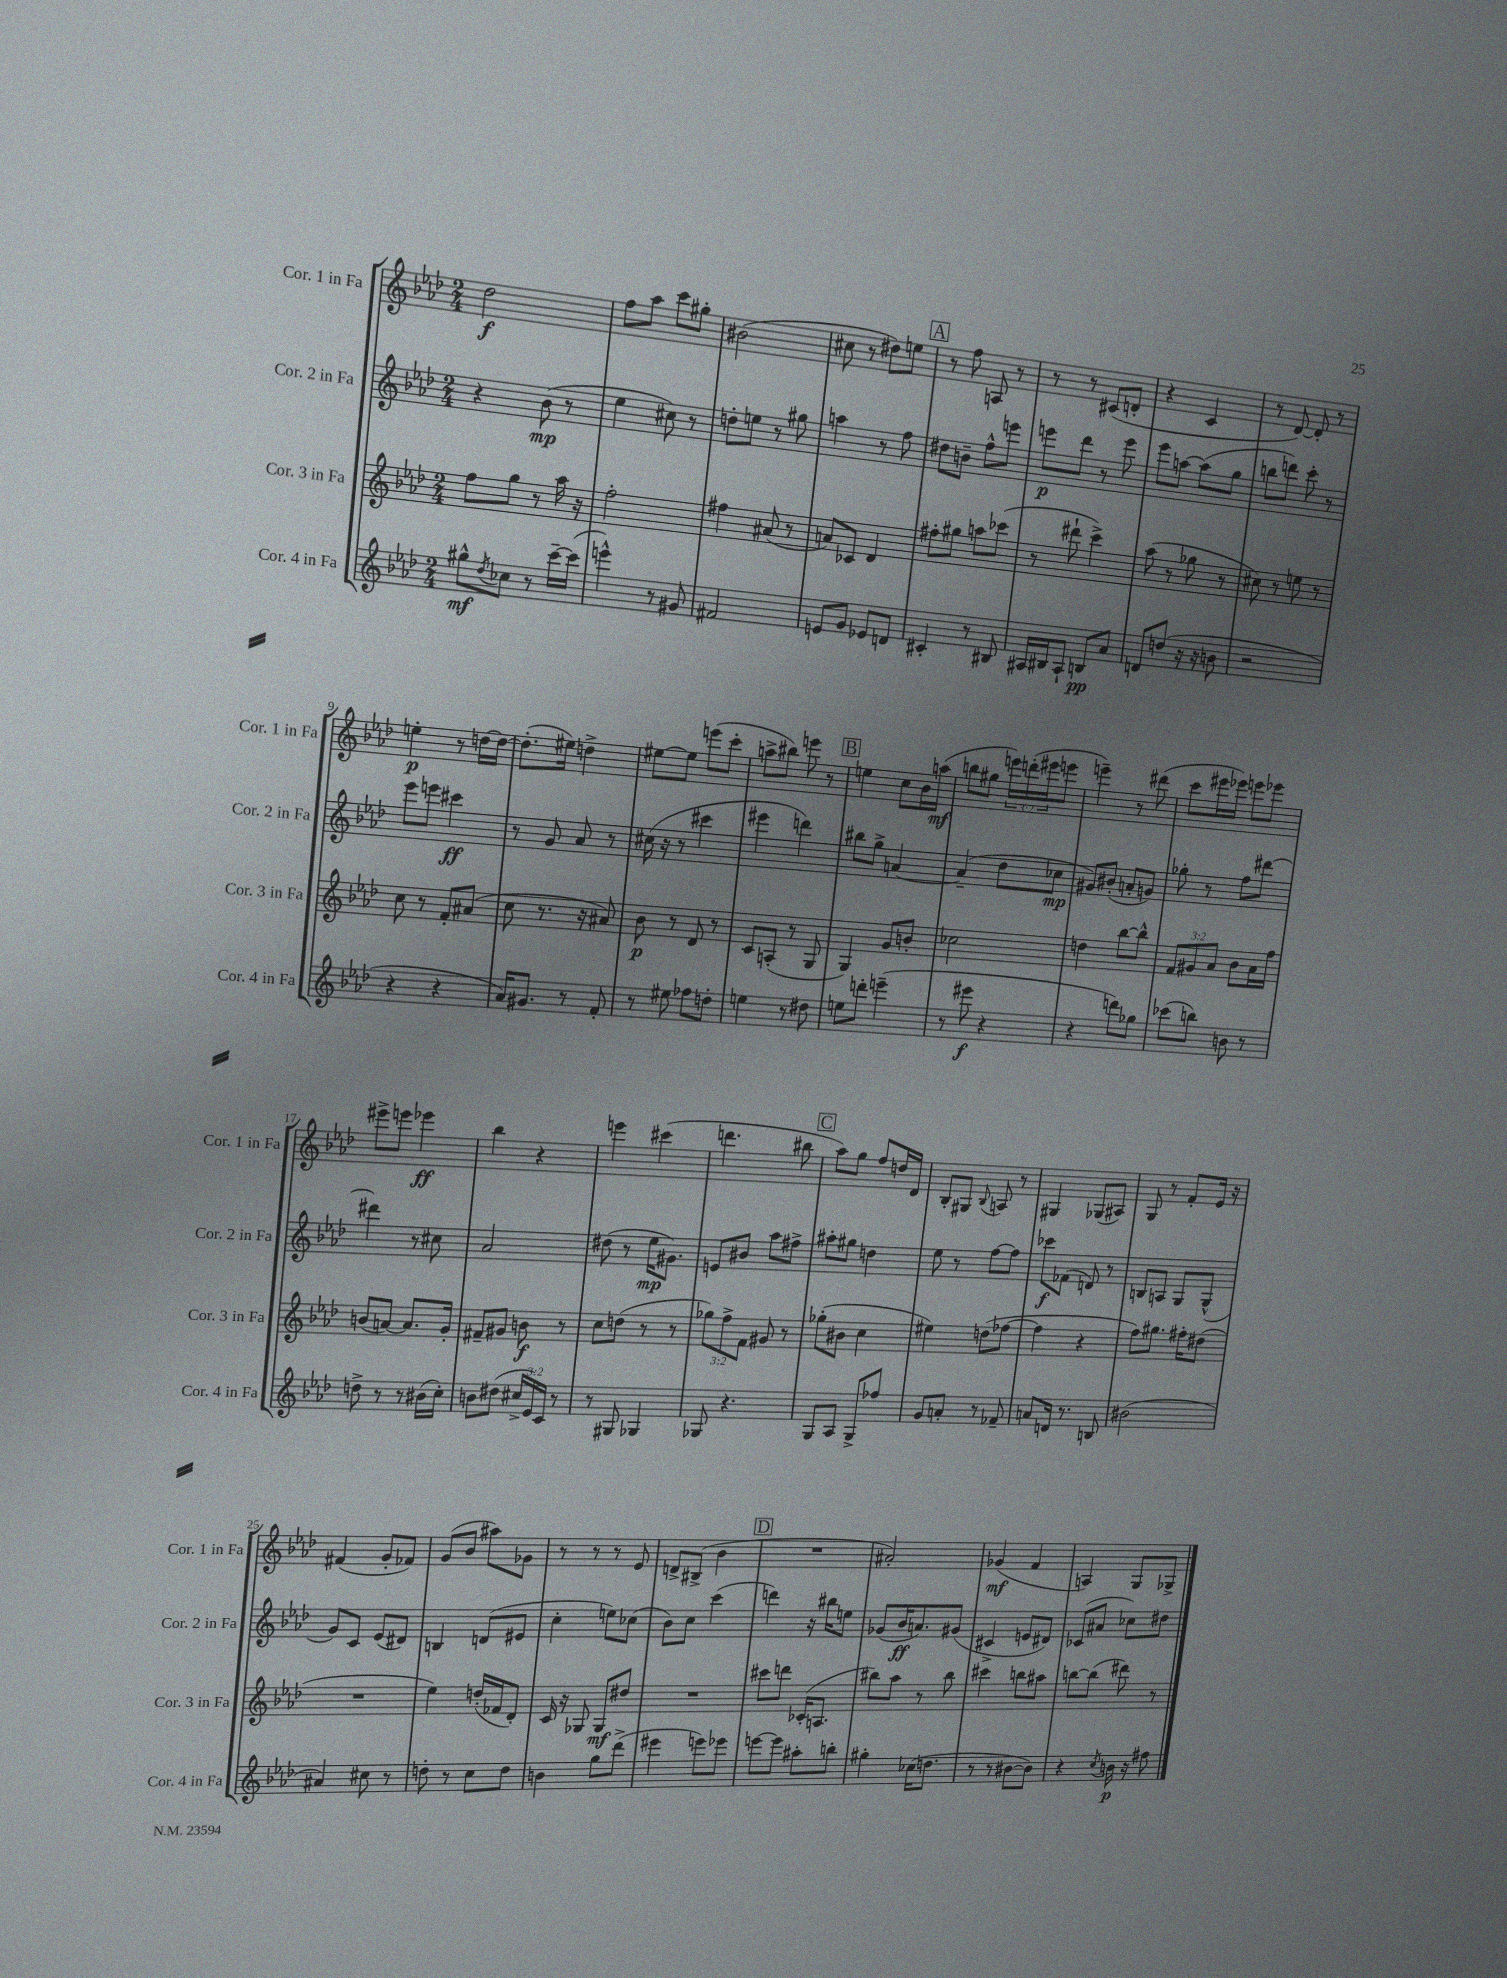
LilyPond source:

<<
\new StaffGroup <<
\new Staff = "s0" \with { instrumentName = "Cor. 1 in Fa" shortInstrumentName = "Cor. 1 in Fa" } {
    \clef treble \key aes \major \numericTimeSignature \time 2/4 \override Staff.TupletNumber.text = #tuplet-number::calc-fraction-text
    des''2\f |
    f''8 aes''8 c'''8 gis''8-. |
    bis'2( |
    cis''8 r8 dis''8) e''8 |
    \mark \markup { \box "A" } r8 f''8 a8 r8 |
    r8 r8 cis'8( d'8-. |
    r4 c'4 |
    r8 des'8~) des'8-. r8 |
    e''4-.\p r8 d''16~ d''16~ |
    d''8.-.( eis''16) d''4-> |
    eis''8~ eis''8 e'''8( c'''8-. |
    a''8-> bis''8) e'''8 r8 |
    \mark \markup { \box "B" } e''4 c''8 bes'16 a''16\mf( |
    b''8 gis''8 \tuplet 3/2 { e'''16) d'''16-.( eis'''16 } e'''8 |
    e'''4--) r8 dis'''8( |
    c'''8 eis'''16 ees'''16) e'''8 ees'''8 |
    eis'''8-> e'''8 ees'''4\ff |
    bes''4 r4 |
    e'''4 cis'''4( |
    d'''4. bis''8 |
    \mark \markup { \box "C" } aes''8) g''8 f''8 d''16 des'16 |
    bes8-. gis8 \appoggiatura { bes8 } a8 r8 |
    gis4 ges8( ais8) |
    g8 r8 f'8-. ees'16 r16 |
    fis'4( g'8-. fes'8) |
    g'8( bes'8 ais''8) ges'8 |
    r8 r8 r8 ees'8 |
    d'8-> bis8->( bes'4 |
    \mark \markup { \box "D" } R2 |
    ais'2-.) |
    ges'4\mf( f'4 |
    a4) g8 ges8-> \bar "|." |
}
\new Staff = "s1" \with { instrumentName = "Cor. 2 in Fa" shortInstrumentName = "Cor. 2 in Fa" } {
    \clef treble \key aes \major \numericTimeSignature \time 2/4
    r4 bes'8\mp( r8 |
    ees''4 cis''8) r8 |
    d''8-. e''8 r8 gis''8 |
    a''4 r8 f''8 |
    \mark \markup { \box "A" } dis''8 b'8-- f''8-^ e'''8 |
    e'''8\p des'''8 r8 e'''8 |
    ees'''8 a''8~ a''8( g''8 |
    b''8 d'''8) c'''8-. r8 |
    ees'''8 e'''8 cis'''4\ff |
    r8 g'8 aes'8 r8 |
    cis''16( r16 r8 cis'''4 |
    eis'''4 d'''4) |
    \mark \markup { \box "B" } bis''8 g''8-> a'4~ |
    a'4--( des''8 ces''8\mp |
    gis'8) bis'8-.( a'8-. g'8) |
    ges''8-. r8 f''8 dis'''8~ |
    dis'''4 r8 cis''8 |
    aes'2 |
    dis''8( r8 ees''16\mp gis'8.) |
    e'8 bis'8 aes''8 fis''8-> |
    \mark \markup { \box "C" } ais''8-. gis''8 d''4 |
    ees''8 r8 f''8~ f''8 |
    ces'''8\f fes'8( d'8) r8 |
    b8 a8 g8 g8-^( |
    g'8) c'8 ees'8( dis'8) |
    b4 d'8( eis'8 |
    c''4-. e''8) ces''8( |
    bes'8) c''8 c'''4( |
    \mark \markup { \box "D" } d'''4) r16 bis''16 e''8 |
    ges'8( bes'16\ff a'8.) gis'8( |
    cis'4-> e'8 dis'8) |
    ces'8( ais'8 ces''8) dis''8 \bar "|." |
}
\new Staff = "s2" \with { instrumentName = "Cor. 3 in Fa" shortInstrumentName = "Cor. 3 in Fa" } {
    \clef treble \key aes \major \numericTimeSignature \time 2/4 \override Staff.TupletNumber.text = #tuplet-number::calc-fraction-text
    f''8 g''8 r8 aes''16 r16 |
    f''2-. |
    fis''4 ais'8( r8 |
    a'8) ces'8 des'4 |
    \mark \markup { \box "A" } fis''8-. gis''8 a''8 ces'''8( |
    r8 dis'''8-! c'''4->) |
    aes''8( r8 ges''8 r8 |
    cis''8) r8 e''8 r8 |
    c''8 r8 f'8-. ais'8( |
    c''8 r8. r16 ais'8) |
    bes'8\p r8 des'8 r8 |
    c'8 a8-.( r8 g8 |
    \mark \markup { \box "B" } g4) g'8 b'8-. |
    ces''2 |
    d''4 bes''8~ bes''8-^ |
    \tuplet 3/2 { f'8 gis'8 aes'8 } bes'8 aes'16 f''16 |
    b'8( a'8~) a'8. g'16-. |
    fis'8-- gis'8 b'8\f r8 |
    c''8 d''8( r8 r8 |
    \tuplet 3/2 { ges''8) f''8-> f'8 } gis'8 r8 |
    \mark \markup { \box "C" } ges''8-.( bis'8 c''4 |
    eis''4) d''8( fes''8~ |
    fes''4 r4 |
    f''8) gis''8. fis''16-. dis''8( |
    R2 |
    ees''4) d''16-.( fes'16 des'8-.) |
    c'16 r16 ges8 ges8\mf dis''8 |
    R2 |
    \mark \markup { \box "D" } cis'''8 d'''8 ces'16-.( a8. |
    bis''8) aes''8 r8 bis''8 |
    cis'''4 b''8 ais''8 |
    b''8~ b''8( dis'''8) r8 \bar "|." |
}
\new Staff = "s3" \with { instrumentName = "Cor. 4 in Fa" shortInstrumentName = "Cor. 4 in Fa" } {
    \clef treble \key aes \major \numericTimeSignature \time 2/4 \override Staff.TupletNumber.text = #tuplet-number::calc-fraction-text
    gis''8-^\mf \acciaccatura { des''8 } ces''8 r8 c'''16~-- c'''16( |
    e'''4-^) r8 gis'8 |
    fis'2 |
    e'8 g'8 ees'8 d'8 |
    \mark \markup { \box "A" } cis'4-. r8 bis8 |
    ais16 bis16 ais8-! b8\pp aes'8 |
    d'8 d''8( r16 r16 b'8 |
    r2 |
    r4 r4 |
    aes'16) gis'8. r8 f'8-. |
    r8 eis''8 fes''8 d''8-. |
    e''4 r8 dis''8 |
    \mark \markup { \box "B" } e''8 d'''8-. e'''4--( |
    r8 eis'''8\f r4 |
    r4 d'''8) ges''8 |
    ces'''8( b''8) b'8 r8 |
    d''8-> r8 r8 bis'16( c''16-.) |
    b'8 dis''8( \tuplet 3/2 { cis''16-> ees'16) c'16 } r8 |
    r8 gis8 ges4 |
    ges8 r4. |
    \mark \markup { \box "C" } g8 aes8 g8-> fes''8 |
    g'8 a'8-. r8 fes'8-- |
    a'8 d'16 r8. b8 |
    bis'2( |
    ais'4) cis''8 r8 |
    d''8-. r8 c''8 d''8 |
    b'4 g''8 des'''8->( |
    eis'''4 e'''8) ees'''8 |
    \mark \markup { \box "D" } e'''8~ e'''8 ais''8-. b''8-. |
    gis''4-. ces''16( d''8. |
    r8 r8 bis'8~ bis'8) |
    r4 \acciaccatura { c''8 } b'16\p r16 fis''8 \bar "|." |
}
>>
>>
